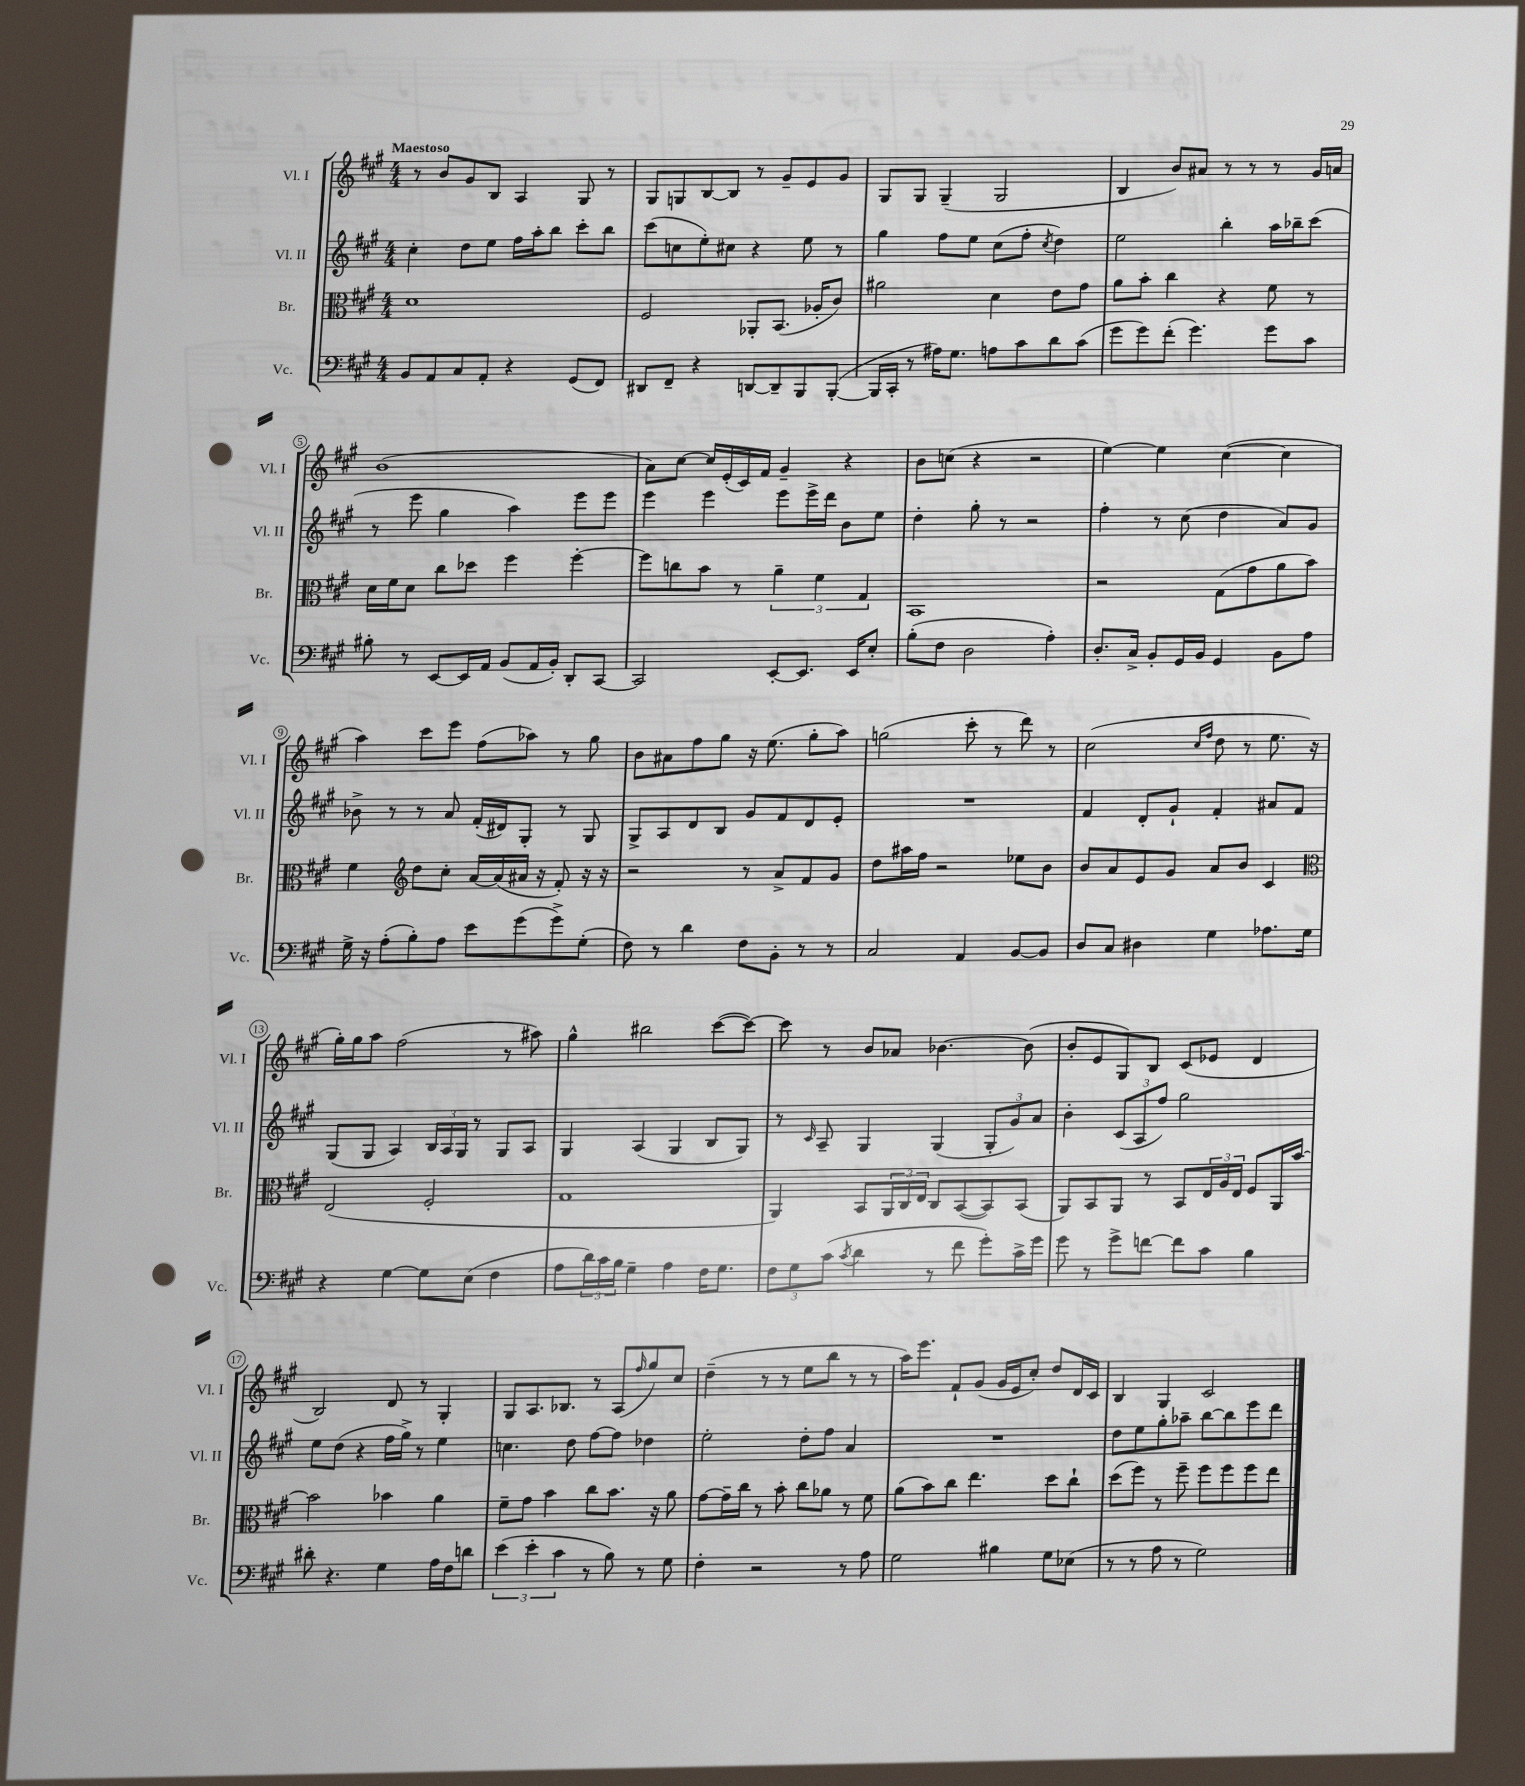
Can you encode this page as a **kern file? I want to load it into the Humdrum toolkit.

**kern	**kern	**kern	**kern
*staff4	*staff3	*staff2	*staff1
*clefF4	*clefC3	*clefG2	*clefG2
*k[f#c#g#]	*k[f#c#g#]	*k[f#c#g#]	*k[f#c#g#]
*M4/4	*M4/4	*M4/4	*M4/4
8BB/L	1d	4cc#'\	8r
8AA/	.	.	8b/L
8C#/	.	8dd\L	8g#/
8AA'/J	.	8ee\J	8B/J
4r	.	16ff#\LL	4A/
.	.	16aa'\J	.
.	.	8bb\J	.
(8GG#/L	.	8ccc#'\L	8G#/
8FF#/J)	.	8bb\J	8r
=	=	=	=
8DD#/L	2F#/	(8ccc#\L	8G#/L
8FF#~/J	.	8cc\	8G/
4r	.	8ee'\)	[8B/
.	.	8cc#\J	8B/]J
[8DD/L	8AA-'/L	4r	8r
8DD~/]	(8.BB/J	.	8g#~/L
8BBB/	.	8ee\	8e/
.	16A-'/LK	.	.
([8BBB'/J	8c#/J)	8r	8g#/J
=	=	=	=
16BBB/]LL	2a#\	4gg#\	8G#/L
16CC#'/JJ	.	.	.
8r	.	.	8G#/J
16A#\LK)	.	8ff#\L	(4G#~/
8.G#\J	.	.	.
.	.	8ee\J	.
8A\L	4d\	(8cc#\L	2G#/
8c#\	.	8ff#'\J	.
.	.	8qcc#/	.
8d\	8e\L	4dd\)	.
(8c#\J	8g#\J	.	.
=	=	=	=
8g#\L	8a\L	2ee\	4B/
8g#\)	8b'\J	.	.
(8f#'\J	4cc#\	.	8b/L)
4.g#\)	.	.	8a#/J
.	4r	4bb'\	8r
.	.	.	8r
8g#\L	8f#\	16aa\LL	8r
.	.	16bb-~\J	.
8c#\J	8r	(8ccc#\J	16g#/LL
.	.	.	16a/JJ
=	=	=	=
8B#'\	16d\LL	8r	(1b
.	16f#\J	.	.
8r	8d\J	8eee\	.
[8EE/L	8cc#\L	4gg#\	.
16EE/]L	8dd-\J	.	.
16AA/JJ	.	.	.
(8BB/L	4ff#\	4aa\)	.
16AA/L	.	.	.
16BB'/JJ)	.	.	.
8DD'/L	[4ff#'\	8eee\L	.
[8CC#/J	.	8eee\J	.
=	=	=	=
2CC#/]	8ff#\]L	4eee\	8a\L)
.	8cc\	.	[8cc#\J
.	8b\J	4eee\	16cc#/]LL
.	.	.	(16e'/
.	8r	.	16c#/)
.	.	.	16f#/JJ
[8EE'/L	6a~\	8eee\L	4g#~/
8.EE/]J	.	16eee^\L	.
.	6f#\	.	.
.	.	16ddd\JJ	.
.	.	8b\L	4r
16EE/LK	.	.	.
.	6G#/	.	.
8E'/J	.	8ee\J	.
=	=	=	=
(8B'\L	1BB	4dd'\	8b\L
8F#\J	.	.	(8cc\J
2D\	.	8gg#'\	4r
.	.	8r	.
.	.	2r	2r
4A'\)	.	.	.
=	=	=	=
8.D'/L	2r	4ff#'\	[4ee\)
16C#^/Jk	.	.	.
8BB'/L	.	8r	4ee\]
16GG#/L	.	(8cc#\	.
16BB/JJ	.	.	.
4GG#/	(8G#\L	4dd\	([4cc#\
.	8g#\	.	.
8BB\L	8a\	8a/L)	4cc#\]
8A\J	8b\J)	8g#/J	.
=	=	=	=
16G#^\	4f#\	8b-^\	4aa\)
16r	.	.	.
(8A'\L	.	8r	.
*	*clefG2	*	*
8B'\)	8dd\L	8r	8ccc#\L
8A\J	8cc#'\J	8a/	8eee\J
8e\L	[16a/LL	(16f#'/LL	(8ff#\L
.	(16a/]	16d#/J)	.
(8g#\	16a#/JJ	8G#'/J	8aa-\J)
.	16r	.	.
8g#^\)	8f#'/)	8r	8r
(8G#'\J	16r	8G#/	8gg#\
.	16r	.	.
=	=	=	=
8F#\)	2r	8G#^/L	8b\L
8r	.	8A/	8a#\
4d\	.	8d/	8ff#\
.	.	8B/J	8gg#\J
8F#\L	8r	8g#/L	16r
.	.	.	(8.ee\
8BB'\J	8a^/L	8f#/	.
8r	8f#/	8d/	8gg#'\L
8r	8g#/J	8e'/J	8aa\J)
=	=	=	=
2C#/	8dd\L	1r	(2gg\
.	16aa#\L	.	.
.	16ff#\JJ	.	.
.	2r	.	.
4AA/	.	.	8ccc#'\
.	.	.	8r
[8BB/L	8ee-\L	.	8ddd\)
8BB/]J	8b\J	.	8r
=	=	=	=
8D/L	8b/L	4f#/	(2cc#\
8C#/J	8a/	.	.
4D#\	8e/	8d'/L	.
.	8g#/J	8g#`/J	.
.	.	.	16qqcc#/LL
.	.	.	16qqff#/JJ
4G#\	8a/L	4f#'/	8dd\
.	8b/J	.	8r
8.A-\L	4c#/	8a#/L	8.ee\
.	.	8f#/J	.
16G#\Jk	.	.	16r
=	=	=	=
*	*clefC3	*	*
4r	(2E/	(8G#/L	16gg#'\LL)
.	.	.	16gg#\J
.	.	8G#/J	8aa\J
[4G#\	.	4A/)	(2ff#\
8G#\]L	2F#'/	24B/LL	.
.	.	24A/	.
.	.	24G#/JJ	.
(8E\J	.	8r	.
4F#\	.	8G#/L	8r
.	.	8A/J	8aa#\)
=	=	=	=
8A\L	1G#	4G#/	4gg#^^\
24d\L)	.	.	.
24c#\	.	.	.
24B\JJ	.	.	.
4G#~\	.	(4A/	2bb#\
4A\	.	4G#/	.
16F#\LK	.	8B/L	([8ccc#\L
8.G#\J	.	.	.
.	.	8G#/J)	8ccc#\_J)
=	=	=	=
12F#\L	4AA/)	8r	8ccc#\]
12G#\	.	.	.
.	.	16qqc#/	.
.	.	8A~/	8r
(12c#\J	.	.	.
8qc#/	.	.	.
4d\	8BB/L	4G#/	8b/L
.	24AA/L	.	8a-/J
.	24C#/	.	.
.	24E/JJ	.	.
8r	8C#/L	(4G#/	[4.b-\
8f#\	([8BB/	.	.
8g#'\L)	8BB/])	12G#'/L	.
.	.	12g#/)	.
16c#^\L	(8BB/J	.	(8b-\]
.	.	12a/J	.
16g#\JJ	.	.	.
=	=	=	=
8g#\	8AA/L)	4b'\	8b'/L
8r	8BB/	.	8e/
8g#^\L	8AA/J	(12c#/L	8G#/)
.	.	12A/	.
[8f\J	8r	.	8B/J
.	.	12ff#/J)	.
8f\]L	8BB/L	2gg#\	(8c#/L
8c#\J	24E/L	.	8e-/J
.	24A/	.	.
.	24E/JJ	.	.
4B\	8F#/L	.	4d/
.	16AA/L	.	.
.	[16b/JJ	.	.
=	=	=	=
8d#'\	2b\]	8ee\L	2B/)
4.r	.	(8dd\J	.
.	.	4r	.
4G#\	4b-\	16ff#\LL	8d/
.	.	16gg#^\JJ)	.
.	.	8r	8r
16A\LL	4a\	4ee\	4G#'/
16F#\J	.	.	.
8d\J	.	.	.
=	=	=	=
(6e\	8f#~\L	4.cc\	8G#/L
.	8g#\J	.	8.A/
6e'\	.	.	.
.	4b\	.	.
.	.	.	8.B-/J
6c#\	.	.	.
.	.	8dd\	.
8r	8cc#\L	[8ff#\L	8r
8B\)	8.b\J	8ff#\]J	(8A/L
.	.	.	16qqff#/
8r	.	4dd-\	8gg#/)
.	16r	.	.
8G#\	8a\	.	8cc#/J
=	=	=	=
4F#'\	[8g#\L	2ee'\	(4dd~\
.	16g#~\]L	.	.
.	16cc#\JJ	.	.
2r	8r	.	8r
.	8b'\	.	8r
.	8cc#\L	8dd'\L	8ee\L
.	8a-\J	8ff#\J	8bb\J
8r	8r	4a/	8r
8A\	8f#\	.	8r
=	=	=	=
2G#\	(8a\L	1r	16aa\LK)
.	.	.	8.eee\J
.	8b\)	.	.
.	8cc#\J	.	8f#`/L
.	4.ee\	.	(8g#/J
4B#\	.	.	16g#/LL
.	.	.	16e/J
.	.	.	8cc#'/J)
8G#\L	8dd\L	.	8dd/L
(8E-\J	8cc#`\J	.	16d/L
.	.	.	16c#/JJ
=	=	=	=
8r	(8dd\L	8dd\L	4B/
8r	8ff#\J)	8ee\	.
8A\	8r	8gg#'\	4G#/
8r	8ff#~\	8aa-~\J	.
2G#\)	8ff#\L	[8bb\L	2c#/
.	8ff#\	8bb\]	.
.	8ff#\	8eee\	.
.	8ee\J	8ddd\J	.
==	==	==	==
*-	*-	*-	*-
